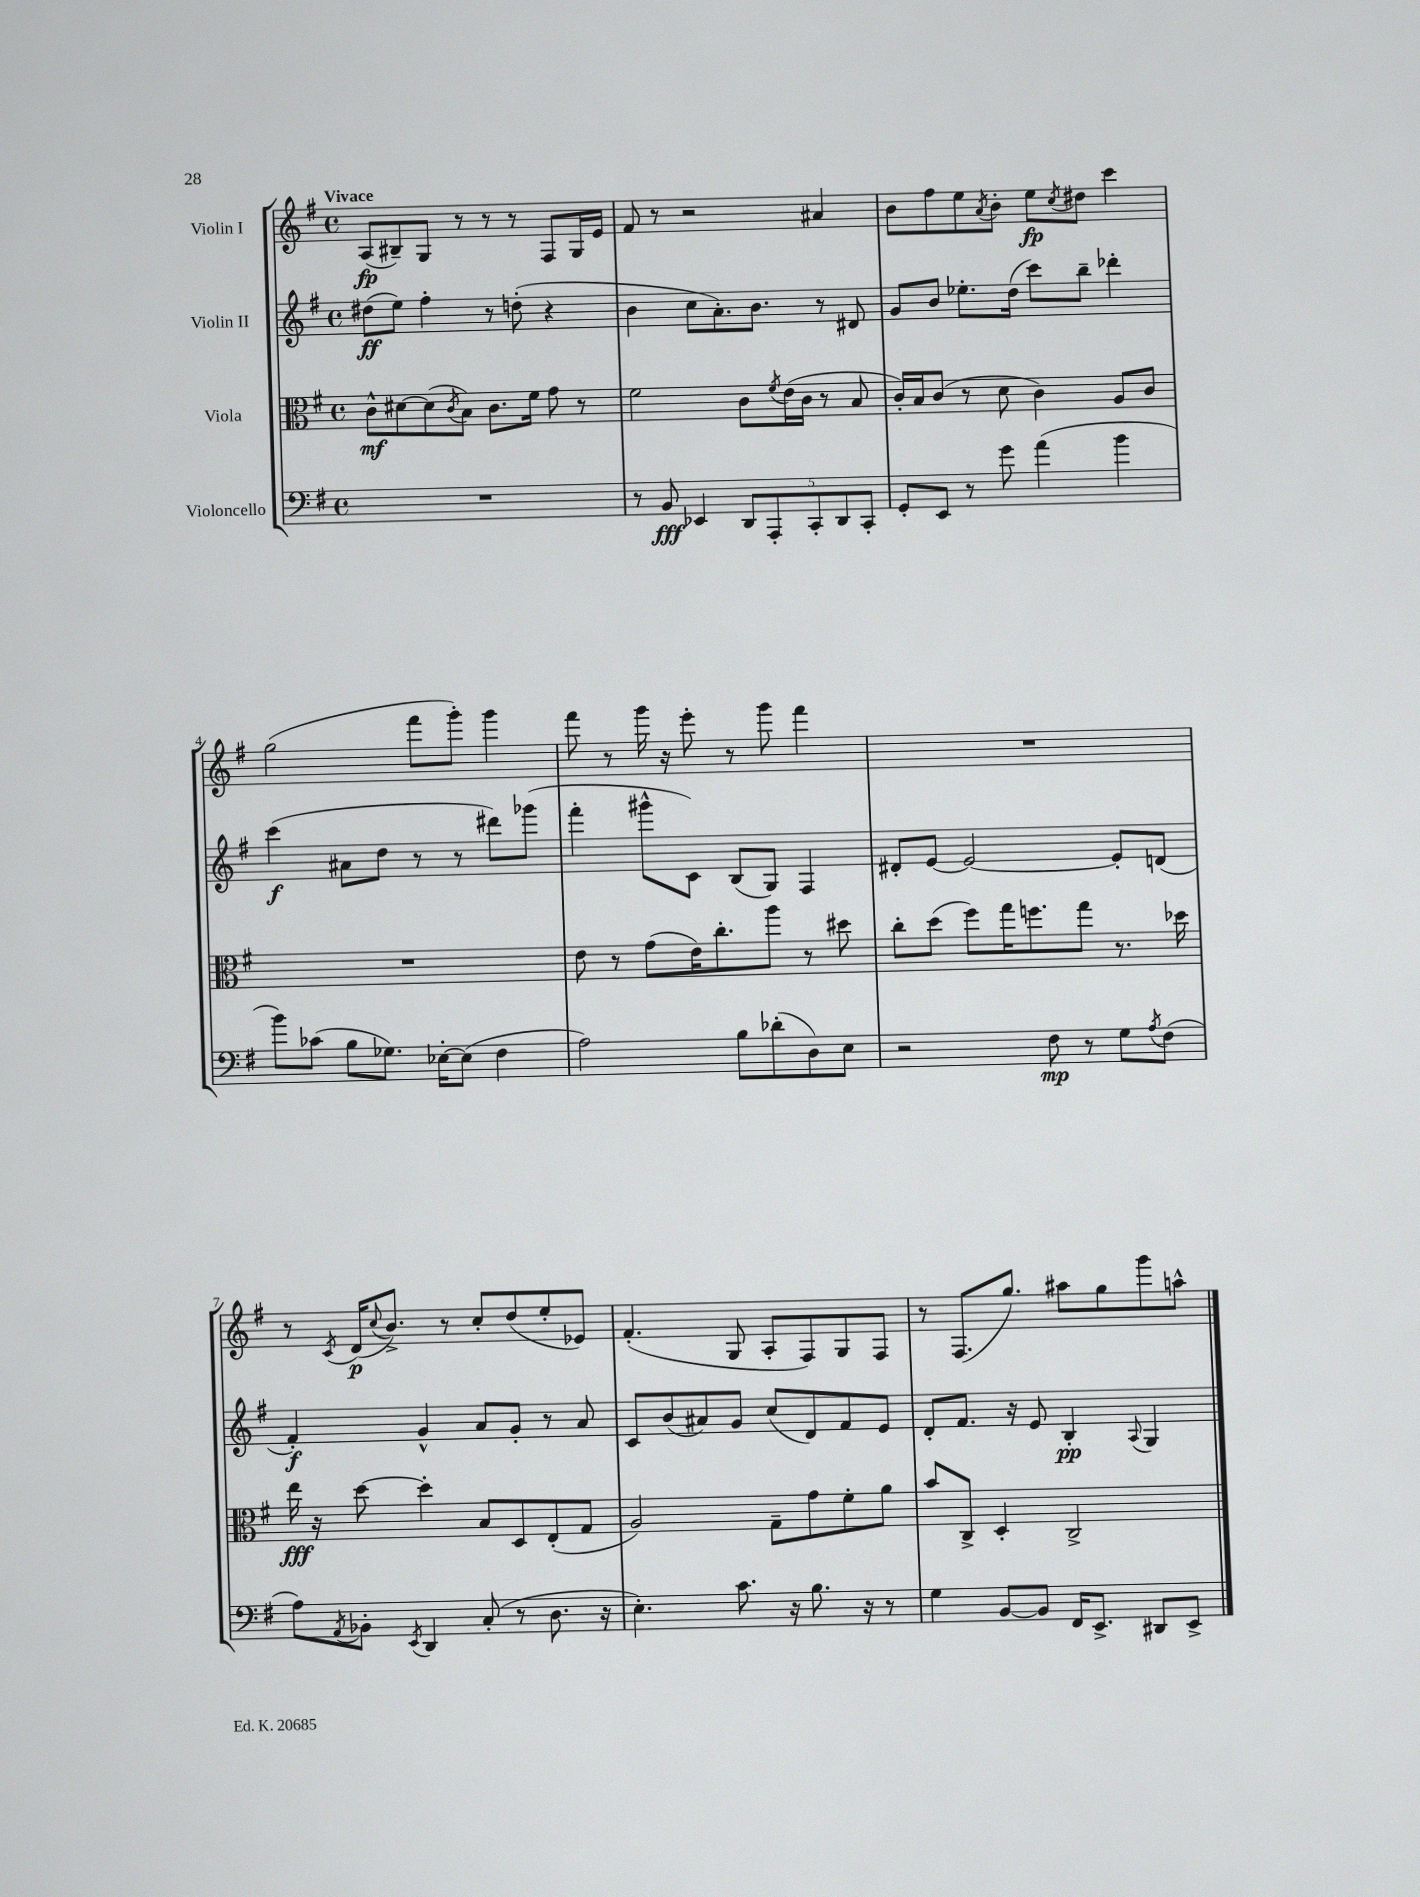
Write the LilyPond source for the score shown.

<<
\new StaffGroup <<
\new Staff = "s0" \with { instrumentName = "Violin I" } {
    \clef treble \key g \major \defaultTimeSignature \time 4/4 \tempo "Vivace"
    a8\fp( bis8--) g8 r8 r8 r8 fis8 g16 e'16 |
    fis'8 r8 r2 ais'4 |
    b'8 fis''8 e''8 \acciaccatura { a'8 } b'8-. e''8\fp \acciaccatura { c''8 } dis''8 c'''4 |
    g''2( fis'''8 g'''8-.) g'''4 |
    fis'''8 r8 g'''16 r16 e'''8-. r8 g'''8 fis'''4 |
    R1 |
    r8 \acciaccatura { c'8 } d'16\p( \appoggiatura { c''8 } b'8.->) r8 c''8-. d''8( e''8-. ees'8) |
    fis'4.-.( g8 a8-. fis8) g8 fis8 |
    r8 fis8.( g''8.) ais''8 g''8 g'''8 a''8-^ \bar "|." |
}
\new Staff = "s1" \with { instrumentName = "Violin II" } {
    \clef treble \key g \major \defaultTimeSignature \time 4/4
    dis''8\ff( e''8) fis''4-. r8 d''8-.( r4 |
    b'4 c''8 a'8.-.) b'8. r8 dis'8 |
    g'8 b'8 ees''8.-. d''16( c'''8) b''8-- des'''4-. |
    c'''4\f( ais'8 d''8 r8 r8 dis'''8) ges'''8( |
    fis'''4-. gis'''8-^ c'8) b8( g8) fis4 |
    dis'8-. e'8~ e'2~ e'8-. d'8( |
    fis'4-.\f) g'4-^ a'8 g'8-. r8 a'8 |
    c'8 b'8( ais'8) g'8 c''8( d'8) fis'8 e'8 |
    d'8-. fis'8. r16 e'8 b4-.\pp \appoggiatura { a8 } g4 \bar "|." |
}
\new Staff = "s2" \with { instrumentName = "Viola" } {
    \clef alto \key g \major \defaultTimeSignature \time 4/4
    c'8-^\mf dis'8~ dis'8( \acciaccatura { c'8 } b8) c'8. fis'16 g'8 r8 |
    fis'2 c'8 \acciaccatura { fis'8 } e'16( c'16 r8 b8 |
    c'16-.) b16 c'8( r8 d'8 c'4) a8 c'8 |
    R1 |
    e'8 r8 g'8( e'16) c''8.-. a''8 r8 dis''8 |
    c''8-. d''8( fis''8) g''16 f''8. g''8 r8. des''16 |
    e''16\fff r16 d''8~ d''4-. b8 d8 e8-.( g8 |
    a2) g8-- g'8 fis'8-. a'8 |
    b'8 c8-> d4-. c2-> \bar "|." |
}
\new Staff = "s3" \with { instrumentName = "Violoncello" } {
    \clef bass \key g \major \defaultTimeSignature \time 4/4
    R1 |
    r8 b,8\fff ees,4 \tuplet 5/4 { d,8 a,,8-. c,8-. d,8 c,8-. } |
    g,8-. e,8 r8 g'8 a'4( b'4 |
    b'8) ces'8( b8 ges8.) ees16~-. ees8( fis4 |
    a2) b8 des'8-.( d8) e8 |
    r2 fis8\mp r8 g8 \acciaccatura { a8 } fis8( |
    a8) \acciaccatura { a,8 } bes,8-. \acciaccatura { e,8 } d,4 c8-.( r8 d8. r16 |
    e4.-.) c'8. r16 b8. r16 r8 |
    g4 b,8~ b,8 fis,16 e,8.-> dis,8 e,8-> \bar "|." |
}
>>
>>
